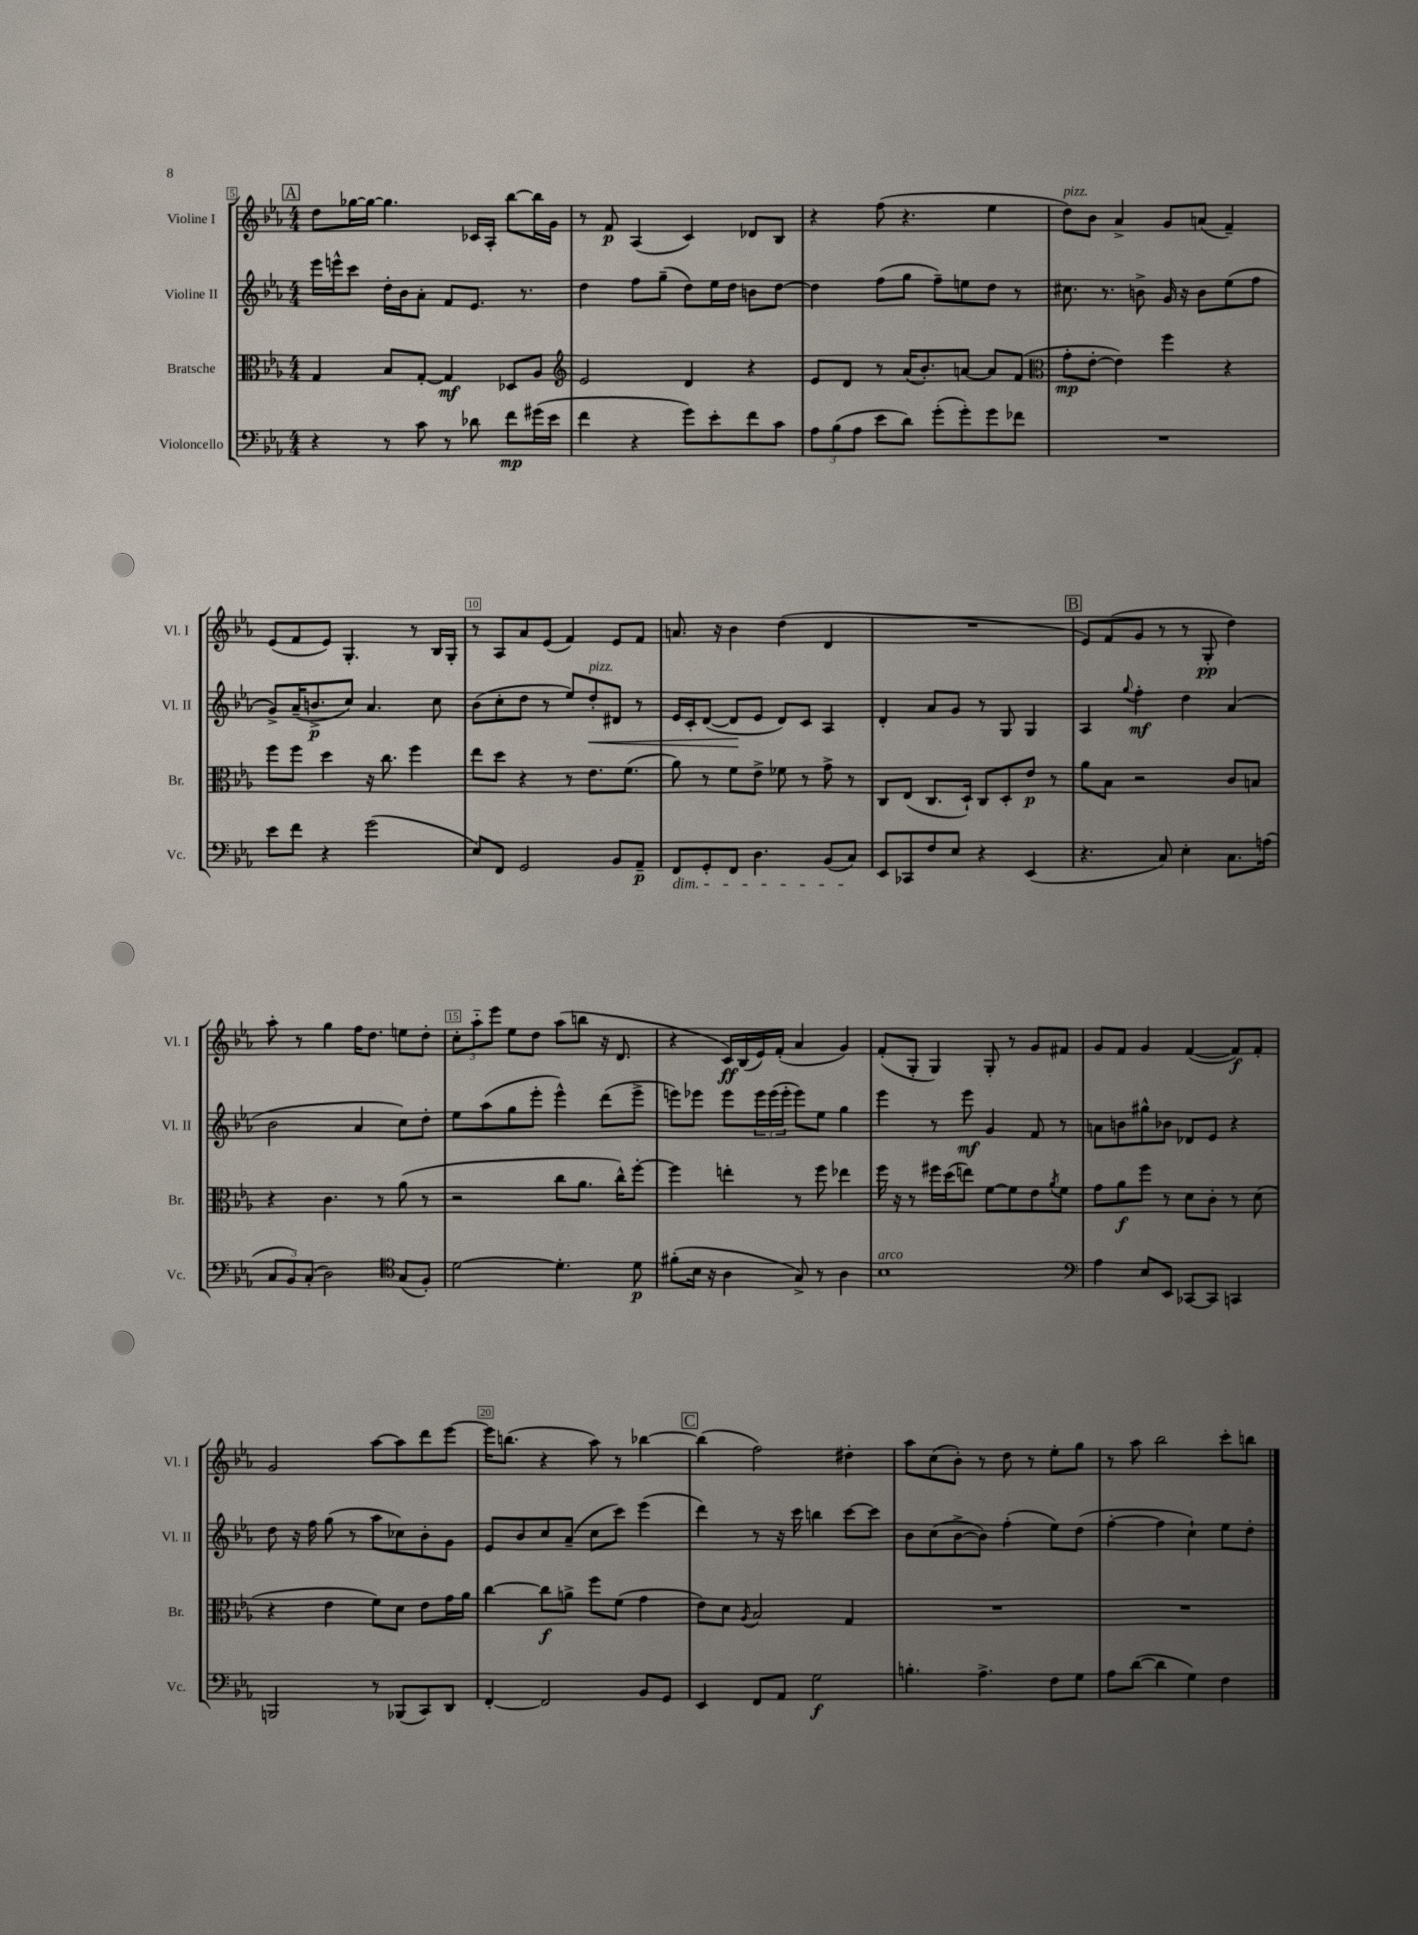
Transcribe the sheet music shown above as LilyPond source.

<<
\new StaffGroup <<
\new Staff = "s0" \with { instrumentName = "Violine I" shortInstrumentName = "Vl. I" } {
    \clef treble \key ees \major \numericTimeSignature \time 4/4
    \mark \markup { \box "A" } d''8 ges''16~ ges''16~ ges''4. ces'16 aes16-. bes''8~ bes''16 g'16 |
    r8 f'8\p aes4( c'4) des'8 bes8 |
    r4 f''8( r4. ees''4 |
    d''8^\markup { \italic "pizz." }) bes'8 aes'4-> g'8 a'8( f'4--) |
    ees'8( f'8 ees'8) g4.-. r8 bes16 g16-. |
    r8 aes8 aes'8 ees'8( f'4) ees'8 f'8 |
    a'8. r16 bes'4 d''4( d'4 |
    R1 |
    \mark \markup { \box "B" } ees'8) f'8( g'8 r8 r8 g8-.\pp d''4) |
    aes''8-. r8 g''4 f''16 d''8. e''8 d''8-. |
    \tuplet 3/2 { c''8-. aes''8-_ ees'''8 } ees''8 d''8 aes''8( b''8 r16 d'8. |
    r4 c'16\ff) bes16( ees'16) f'16-.( aes'4 g'4) |
    f'8-.( g8-. g4) g8-. r8 g'8 fis'8 |
    g'8 f'8 g'4 f'4~( f'8\f) f'8-. |
    g'2 aes''8~ aes''8 d'''8 ees'''8~ |
    ees'''16 b''8.( r4 aes''8) r8 bes''4~ |
    \mark \markup { \box "C" } bes''4( f''2) dis''4-. |
    aes''8 c''8( bes'8-.) r8 d''8 r8 ees''8-. g''8 |
    r8 aes''8 bes''2 c'''8-. b''8 \bar "|." |
}
\new Staff = "s1" \with { instrumentName = "Violine II" shortInstrumentName = "Vl. II" } {
    \clef treble \key ees \major \numericTimeSignature \time 4/4
    \mark \markup { \box "A" } ees'''16 e'''16-^ c'''8 d''16-. bes'16 aes'8-. f'8 ees'8. r8. |
    d''4 f''8 g''8--( d''8) ees''16 d''16 b'8 d''8~ |
    d''4 f''8( g''8 f''8--) e''8 d''8 r8 |
    cis''8. r8. b'8-> g'16 r16 b'8 ees''8( f''8 |
    g'8->) aes'16--( b'8.->\p c''8) aes'4. c''8 |
    bes'8( c''8-. d''8 r8 ees''8) d''8-.\<^\markup { \italic "pizz." } dis'8 r8 |
    ees'16 c'16-. d'8~( d'8\! ees'8 d'8) c'8 aes4 |
    d'4-. aes'8 g'8 r8 g8 g4 |
    \mark \markup { \box "B" } aes4 \appoggiatura { g''8 } f''4-.\mf d''4 aes'4( |
    bes'2 aes'4 c''8) d''8-. |
    ees''8 aes''8( g''8 ees'''8-. ees'''4-^) d'''8( ees'''8-> |
    e'''8) ees'''8 ees'''8 \tuplet 3/2 { ees'''16 ees'''16( ees'''16-. } ees'''8) ees''8 g''4 |
    ees'''4 r8 ees'''8\mf g'4 f'8 r8 |
    a'8 b'8 gis''8-^ bes'8 des'8 ees'8 r4 |
    d''8 r16 f''16 g''8( r8 aes''8 ces''8) bes'8-. g'8 |
    ees'8 bes'8 c''8 aes'8--( c''8 c'''8) ees'''4( |
    \mark \markup { \box "C" } d'''4) r8 r16 c'''16 b''4 c'''8~ c'''8 |
    bes'8 c''8( bes'8~-> bes'8) f''4-.( ees''8) d''8( |
    f''4~-. f''4 c''4-!) ees''8 d''8-. \bar "|." |
}
\new Staff = "s2" \with { instrumentName = "Bratsche" shortInstrumentName = "Br." } {
    \clef alto \key ees \major \numericTimeSignature \time 4/4
    \mark \markup { \box "A" } g4 bes8 g8~-. g4\mf des8 aes8 |
    \clef treble ees'2 d'4 r4 |
    ees'8 d'8 r8 aes'16( bes'8.-.) a'8~ a'8 f'8( |
    \clef alto g'8-.\mp ees'8~-. ees'4) f''4 r4 |
    f''8 f''8 d''4 r16 c''8. f''4 |
    ees''8 d''8 r4 r8 ees'8. f'8.( |
    aes'8) r8 f'8 ees'8-> fes'8 r8 g'8-> r8 |
    c8 ees8( c8. d16-!) c8 d8-. ees'8\p r8 |
    \mark \markup { \box "B" } aes'8 bes8 r2 c'8 b8 |
    r4 c'4. r8 aes'8( r8 |
    r2 c''8 aes'8. c''16-^) f''8~-. |
    f''4 e''4-. r8 f''8 ees''4 |
    f''16 r16 r8 fis''16 d''16( e''8) f'8~ f'8 ees'8 \acciaccatura { aes'8 } f'8 |
    g'8 aes'8\f f''8 r8 d'8 c'8-. r8 d'8( |
    r4 ees'4 f'8) d'8 ees'8 g'16 aes'16 |
    c''4~ c''8\f a'8-> f''8 f'8( g'4 |
    \mark \markup { \box "C" } ees'8) d'8 \acciaccatura { aes8 } bes2 g4 |
    R1 |
    R1 \bar "|." |
}
\new Staff = "s3" \with { instrumentName = "Violoncello" shortInstrumentName = "Vc." } {
    \clef bass \key ees \major \numericTimeSignature \time 4/4
    \mark \markup { \box "A" } r4 r8 c'8 r8 des'8 f'8\mp gis'16( ees'16 |
    f'4 r4 g'8) ees'8-. f'8 c'8 |
    \tuplet 3/2 { aes8 bes8( aes8 } ees'8 d'8) g'8-.( g'8-.) g'8 fes'8 |
    R1 |
    ees'8 f'8 r4 g'2( |
    ees8) f,8 g,2 bes,8 aes,8--\p |
    f,8\dim g,8-. f,8 d4. bes,8( c8\!) |
    ees,8 ces,8 f8 ees8 r4 ees,4( |
    \mark \markup { \box "B" } r4. c8) ees4-. c8. a16( |
    \tuplet 3/2 { c8 bes,8) c8-.( } d2) \clef tenor g8( f8-.) |
    d'2~ d'4.-. d'8\p |
    fis'8-.( bes16 r16 aes4 g8->) r8 aes4 |
    bes1^\markup { \italic "arco" } |
    \clef bass aes4 ees8 ees,8 ces,8~ ces,8 c,4 |
    b,,2 r8 bes,,8( c,8) d,8 |
    f,4~-. f,2 bes,8 g,8 |
    \mark \markup { \box "C" } ees,4 f,8 aes,8 g2\f |
    b4.-. aes4.-> f8 g8 |
    aes8 d'8~( d'4 g4) f4 \bar "|." |
}
>>
>>
\layout { \context { \Score currentBarNumber = #5 \override BarNumber.break-visibility = ##(#f #t #t) barNumberVisibility = #(every-nth-bar-number-visible 5) \override BarNumber.stencil = #(make-stencil-boxer 0.1 0.3 ly:text-interface::print) } }
